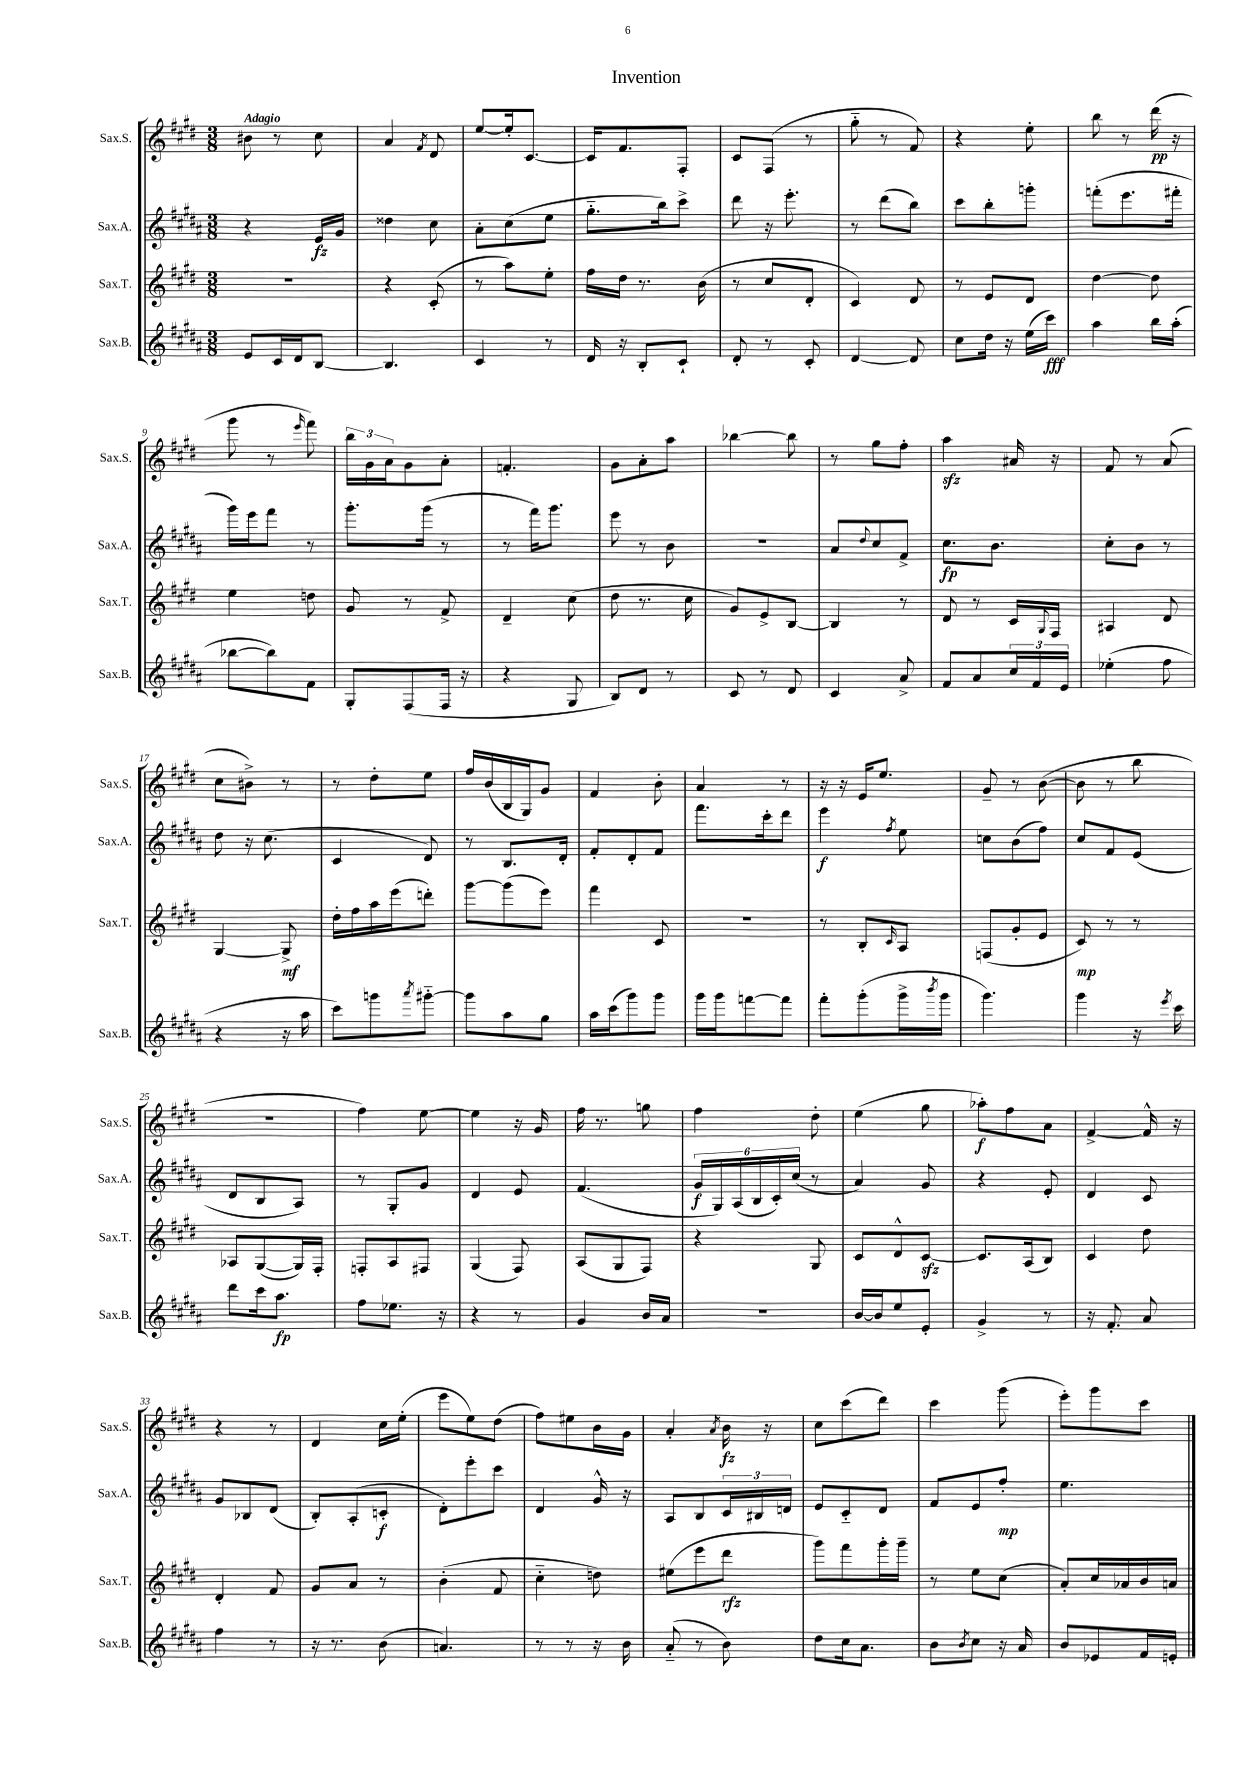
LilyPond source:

\header { title = "Invention" }
<<
\new StaffGroup <<
\new Staff = "s0" \with { instrumentName = "Sax.S." shortInstrumentName = "Sax.S." } {
    \clef treble \key e \major \numericTimeSignature \time 3/8 \tempo "Adagio"
    bis'8 r8 cis''8 |
    a'4 \acciaccatura { fis'8 } dis'8 |
    e''8~ e''16-. cis'8.~ |
    cis'16 fis'8. fis8-. |
    cis'8 fis8( r8 |
    gis''8-_ r8 fis'8) |
    r4 e''8-. |
    b''8 r8 dis'''16\pp( r16 |
    gis'''8 r8 \grace { e'''16 } fis'''8) |
    \tuplet 3/2 { b''16 gis'16 a'16 } gis'8 a'8-. |
    f'4.-. |
    gis'8 a'8-. a''8 |
    bes''4~ bes''8 |
    r8 gis''8 fis''8-. |
    a''4\sfz ais'16 r16 |
    fis'8 r8 a'8( |
    cis''8 bis'8->) r8 |
    r8 dis''8-. e''8 |
    fis''16 b'16( b16 gis16) gis'8 |
    fis'4 b'8-. |
    a'4 r8 |
    r16 r16 e'16 e''8. |
    gis'8-- r8 b'8~( |
    b'8 r8 b''8 |
    r4. |
    fis''4) e''8~ |
    e''4 r16 gis'16 |
    fis''16 r8. g''8 |
    fis''4 dis''8-. |
    e''4( gis''8 |
    aes''8-.\f) fis''8 a'8 |
    fis'4~-> fis'16-^ r16 |
    r4 r8 |
    dis'4 cis''16 e''16-.( |
    e'''8 e''8) dis''8( |
    fis''8) eis''8 b'16 gis'16 |
    a'4-. \acciaccatura { a'8 } b'16\fz r16 |
    cis''8 cis'''8( dis'''8) |
    cis'''4 gis'''8( |
    e'''8-.) gis'''8 cis'''8 \bar "|." |
}
\new Staff = "s1" \with { instrumentName = "Sax.A." shortInstrumentName = "Sax.A." } {
    \clef treble \key b \major \numericTimeSignature \time 3/8
    r4 e'16\fz gis'16 |
    disis''4 cis''8 |
    ais'8-. cis''8( e''8 |
    gis''8.-_ b''16) cis'''8-> |
    dis'''8 r16 e'''8.-. |
    r8 dis'''8( b''8) |
    cis'''8 b''8-. g'''8-. |
    f'''8-.( e'''8. fis'''16-. |
    gis'''16) e'''16 fis'''8 r8 |
    gis'''8.-. gis'''16( r8 |
    r8 fis'''16) gis'''8. |
    e'''8 r8 b'8 |
    R4. |
    ais'8 \appoggiatura { dis''8 } cis''8 fis'8-> |
    cis''8.\fp b'8. |
    cis''8-. b'8 r8 |
    dis''8 r16 cis''8.( |
    cis'4 dis'8) |
    r8 b8. dis'16-. |
    fis'8-. dis'8-. fis'8 |
    fis'''8. cis'''16-. dis'''8 |
    e'''4\f \acciaccatura { fis''8 } e''8 |
    c''8 b'8( fis''8) |
    cis''8 fis'8 e'8( |
    dis'8 b8 ais8) |
    r8 gis8-. gis'8 |
    dis'4 e'8 |
    fis'4.( |
    \tuplet 6/4 { gis'16\f gis16) ais16( b16 cis'16-.) cis''16( } r8 |
    ais'4) gis'8 |
    r4 e'8-. |
    dis'4 cis'8 |
    gis'8 bes8 dis'8( |
    b8-.) ais8-.( c'8-.\f |
    dis'8-.) e'''8-. cis'''8 |
    dis'4 gis'16-^ r16 |
    ais8 b8 \tuplet 3/2 { cis'16 bis16 d'16 } |
    e'8 cis'8-_ dis'8 |
    fis'8 e'8 fis''8-.\mp |
    e''4. \bar "|." |
}
\new Staff = "s2" \with { instrumentName = "Sax.T." shortInstrumentName = "Sax.T." } {
    \clef treble \key e \major \numericTimeSignature \time 3/8
    R4. |
    r4 cis'8-.( |
    r8 a''8) e''8-. |
    fis''16 dis''16 r8. b'16( |
    r8 cis''8 dis'8-. |
    cis'4) dis'8 |
    r8 e'8 dis'8 |
    dis''4~ dis''8 |
    e''4 d''8 |
    gis'8 r8 fis'8-> |
    dis'4-- cis''8( |
    dis''8 r8. cis''16 |
    gis'8) e'8-> b8~ |
    b4 r8 |
    dis'8 r8 cis'16 \appoggiatura { gis8 } fis16 |
    ais4 dis'8 |
    gis4~ gis8->\mf |
    dis''16-. fis''16 a''16 e'''16( d'''8-.) |
    gis'''8~ gis'''8( e'''8) |
    fis'''4 cis'8 |
    R4. |
    r8 b8-. \grace { cis'16 } a8 |
    f8( gis'8-. e'8 |
    cis'8\mp) r8 r8 |
    aes8 gis8~( gis16) fis16-. |
    f8-. a8 fis8 |
    gis4( fis8) |
    a8( gis8 fis8) |
    r4 gis8 |
    cis'8 dis'8-^ cis'8~\sfz |
    cis'8. a16( b8) |
    cis'4 dis''8 |
    dis'4-. fis'8 |
    gis'8 a'8 r8 |
    b'4-.( fis'8 |
    cis''4-_ d''8) |
    eis''8( e'''8 dis'''8\rfz |
    gis'''8) fis'''8 gis'''16-. gis'''16-- |
    r8 e''8 cis''8( |
    a'8-.) cis''16 aes'16 b'16 a'16 \bar "|." |
}
\new Staff = "s3" \with { instrumentName = "Sax.B." shortInstrumentName = "Sax.B." } {
    \clef treble \key b \major \numericTimeSignature \time 3/8
    e'8 cis'16 dis'16 b8~ |
    b4. |
    cis'4 r8 |
    dis'16 r16 b8-. cis'8-! |
    dis'8-. r8 cis'8-. |
    dis'4~ dis'8 |
    cis''8 dis''16 r16 e''16( cis'''16\fff) |
    ais''4 b''16 ais''16-.( |
    bes''8~ bes''8) fis'8 |
    gis8-. fis8( fis16 r16 |
    r4 gis8 |
    b8) dis'8 r8 |
    cis'8 r8 dis'8 |
    cis'4 ais'8-> |
    fis'8 ais'8 \tuplet 3/2 { cis''16 fis'16 e'16 } |
    ees''4-.( fis''8 |
    r4 r16 ais''16 |
    cis'''8) g'''8 \acciaccatura { ais'''8 } gis'''8~-_ |
    gis'''8 ais''8 gis''8 |
    ais''16 cis'''16( gis'''8) gis'''8 |
    gis'''16 gis'''16 f'''8~ f'''8 |
    fis'''8-. gis'''8-.( gis'''16-> \acciaccatura { b'''8 } gis'''16 |
    gis'''4.) |
    gis'''4 r16 \acciaccatura { e'''8 } cis'''16 |
    dis'''8 cis'''16 ais''8.\fp |
    fis''8 ees''8. r16 |
    r4 r8 |
    gis'4 b'16 ais'16 |
    r4. |
    b'16~ b'16 e''8 e'8-. |
    gis'4-> r8 |
    r16 fis'8.-. ais'8 |
    fis''4 r8 |
    r16 r8. b'8( |
    a'4.) |
    r8 r8 r16 b'16 |
    ais'8-_( r8 b'8) |
    dis''8 cis''16 ais'8. |
    b'8 \acciaccatura { b'8 } cis''8 r16 ais'16 |
    b'8 ees'8 fis'16 e'16-. \bar "|." |
}
>>
>>
